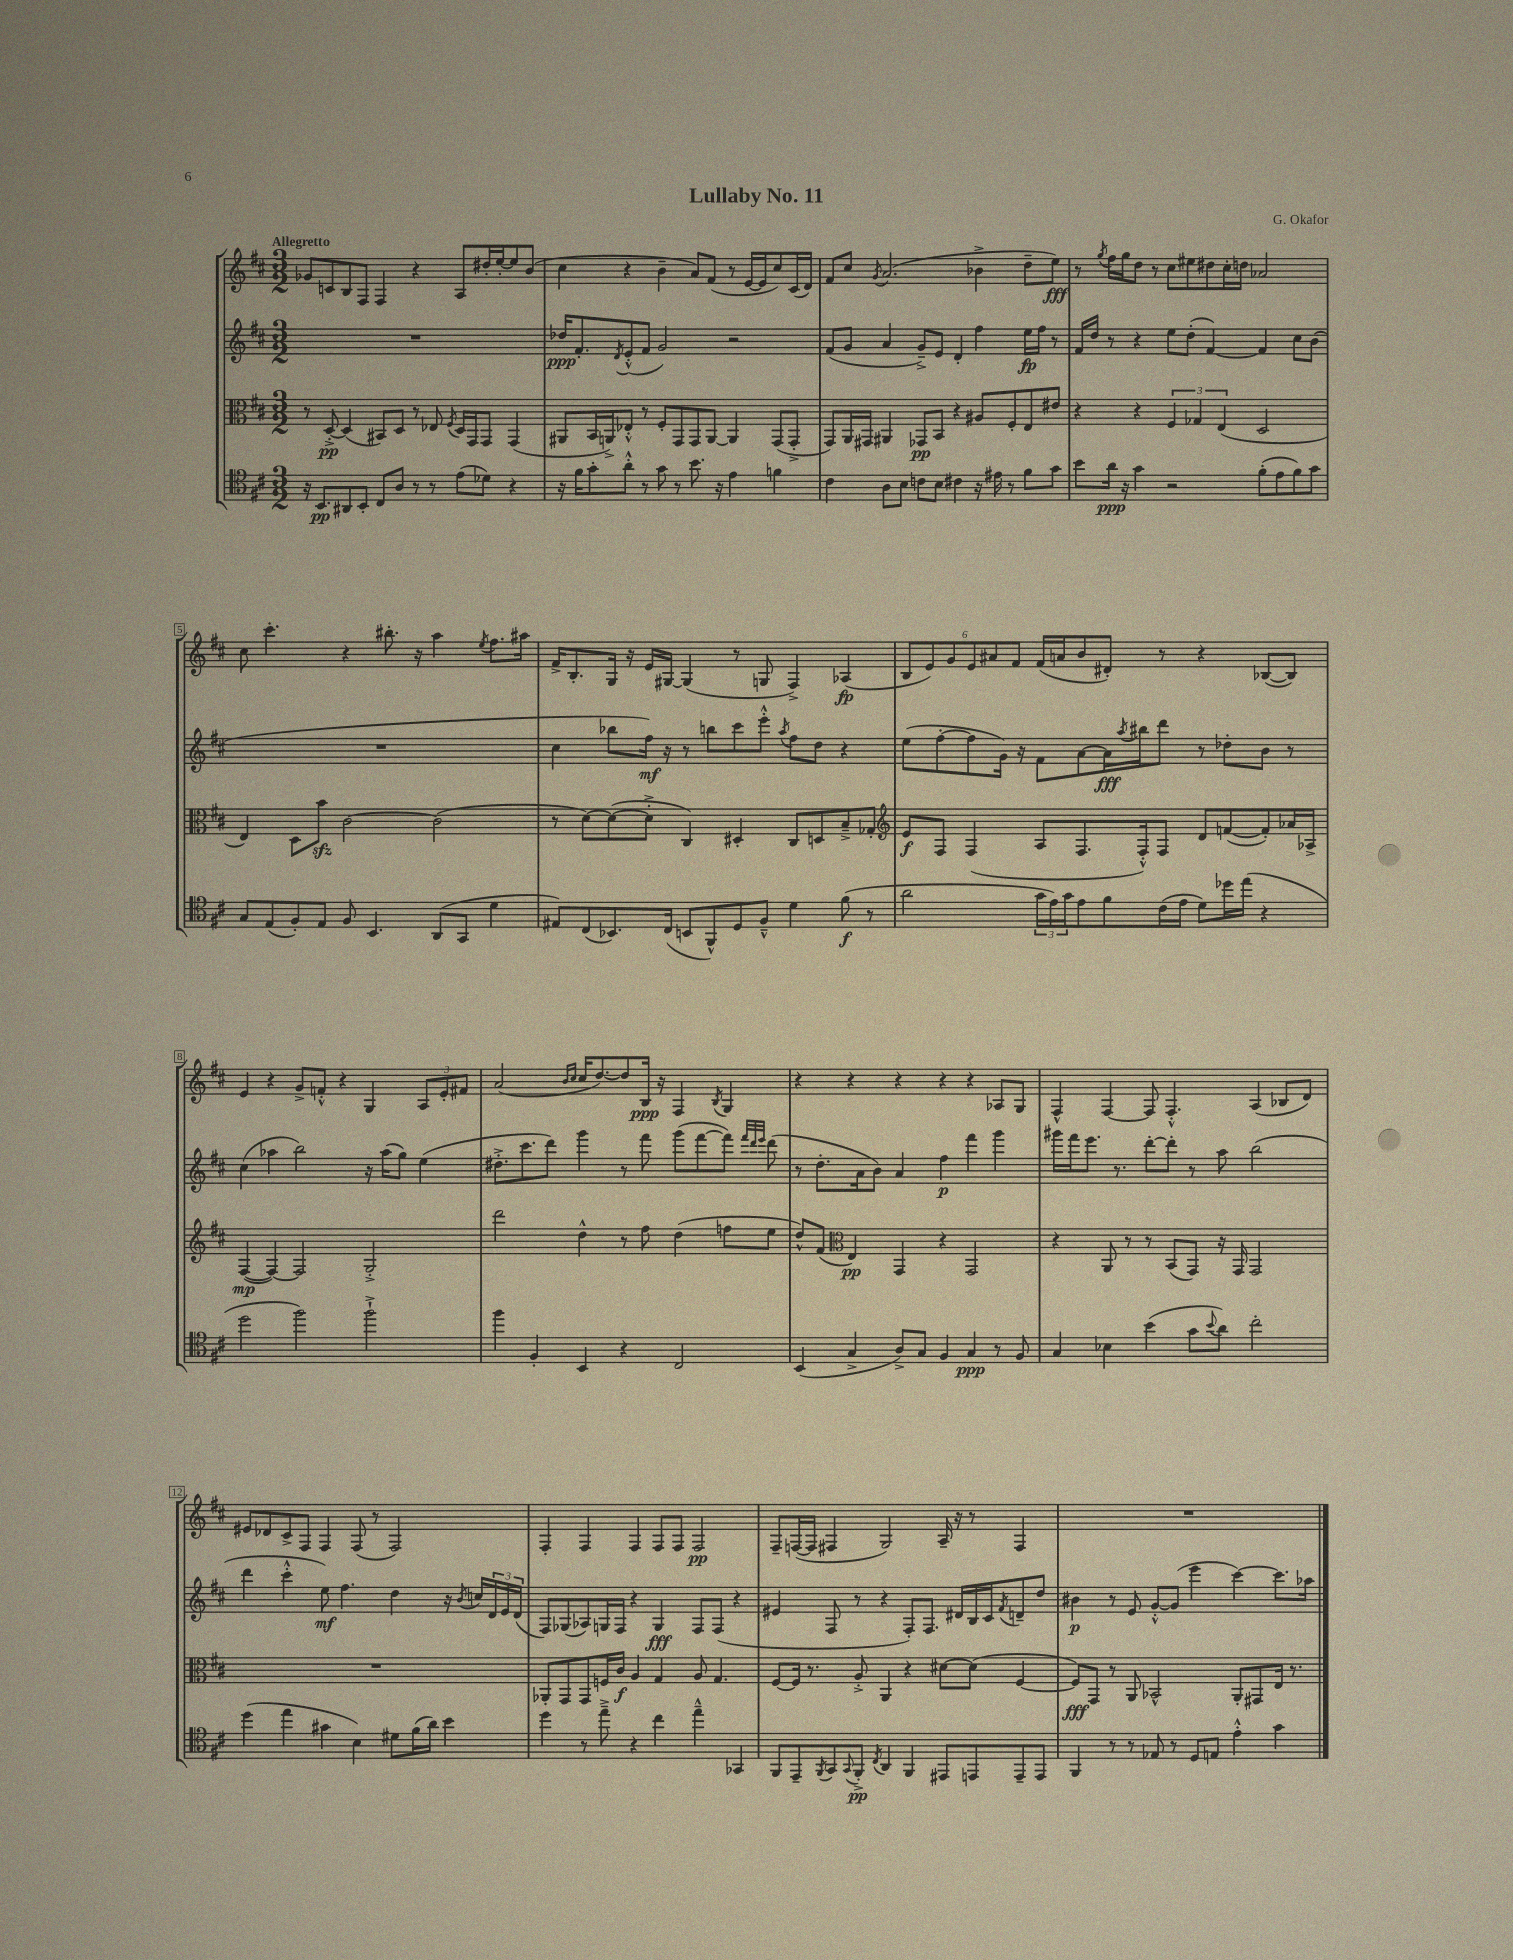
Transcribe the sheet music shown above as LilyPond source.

\header { title = "Lullaby No. 11" composer = "G. Okafor" }
<<
\new StaffGroup <<
\new Staff = "s0" {
    \clef treble \key d \major \numericTimeSignature \time 3/2 \tempo "Allegretto"
    ges'8 c'8 b8 fis8 fis4 r4 a8 dis''16-. e''16~-. e''8 b'8( |
    cis''4 r4 b'4-- a'8) fis'8( r8 e'16~ e'16 cis''8) cis'16( d'16) |
    fis'8 cis''8 \acciaccatura { g'8 } a'2.( bes'4-> d''8-- e''8\fff) |
    r8 \acciaccatura { g''8 } fis''16 g''16 d''8 r8 cis''8 eis''8 dis''8 cis''16-. d''16 aes'2 |
    cis''8 cis'''4.-. r4 bis''8.-. r16 a''4 \acciaccatura { e''8 } fis''8. ais''16 |
    fis'16-> b8.-. g16 r16 e'16 gis16~ gis4( r8 g8 fis4->) aes4\fp( |
    \tuplet 6/4 { b8 e'8) g'8 e'8 ais'8 fis'8 } fis'16( a'16 b'8 dis'8-.) r8 r4 bes8~( bes8) |
    e'4 r4 g'8-> f'8-.-^ r4 g4 \tuplet 3/2 { a8 e'8-. fis'8 } |
    a'2( \grace { b'16 cis''16 } cis''16 d''8.~) d''8 b16\ppp r16 fis4 \acciaccatura { b8 } g4 |
    r4 r4 r4 r4 r4 aes8 g8 |
    fis4-^ fis4~ fis8 fis4.-.-^ a4( bes8 d'8) |
    eis'8 des'8 cis'8-> fis8 fis4 fis8( r8 fis2) |
    fis4-. fis4 fis4 fis8 fis8 fis2\pp |
    fis8-- f16~( f16 fis4 g2) a16-- r16 r8 fis4 |
    R1. \bar "|." |
}
\new Staff = "s1" {
    \clef treble \key d \major \numericTimeSignature \time 3/2
    R1. |
    des''16\ppp fis'8.-. \acciaccatura { d'8 } e'8-.-^( fis'8 g'2) r2 |
    fis'8( g'8 a'4 g'8--->) e'8 d'4-. fis''4 e''16\fp fis''16 r8 |
    fis'16 d''16 r8 r4 e''8 d''8-.( fis'4~) fis'4 cis''8 b'8( |
    R1. |
    cis''4 bes''8 fis''16\mf) r16 r8 b''8 cis'''8 e'''8-.-^ \acciaccatura { a''8 } fis''8 d''8 r4 |
    e''8( fis''8~-. fis''8 g'16) r16 fis'8 a'8~ a'16\fff \acciaccatura { a''8 } bis''16 d'''8 r8 des''8-. b'8 r8 |
    cis''4( aes''4 b''2) r16 aes''16( g''8) e''4( |
    dis''8.-.-> cis'''8. d'''8) g'''4 r8 fis'''8 g'''8( fis'''8~ fis'''8) \grace { fis'''32 d'''32 e'''32 } d'''8( |
    r8 d''8.-. a'16 b'8) a'4 fis''4\p fis'''4 g'''4 |
    gis'''16 fis'''16 e'''8. r8. d'''8~-. d'''8-. r8 a''8 b''2( |
    d'''4 cis'''4-.-^ e''8\mf) fis''4. d''4 r16 \acciaccatura { b'8 } c''16 \tuplet 3/2 { d'16 e'16 d'16( } |
    fis8) ges8( aes8) g16 fis16 r4 g4\fff fis8 fis8( r4 |
    eis'4 fis8 r8 r4 fis8-.) fis8. dis'16 b16 cis'16 \acciaccatura { fis'8 } d'8-- d''8 |
    bis'4\p r8 e'8 g'8~-.-^ g'8( e'''4 cis'''4~) cis'''8. aes''16 \bar "|." |
}
\new Staff = "s2" {
    \clef alto \key d \major \numericTimeSignature \time 3/2
    r8 d8~-.->\pp d4( bis,8) d8 r8 ees8 \acciaccatura { fis8 } d16 g,16 g,8 g,4( |
    ais,8 b,16 a,16->) ees8-.-^ r8 fis8-. g,8 g,8 a,8~ a,4 g,8( g,8-.-> |
    g,8) a,16 gis,16 ais,4 ges,8\pp b,8 r4 ais8 fis8-. e8 eis'8 |
    r4 r4 \tuplet 3/2 { fis4 ges4 e4( } d2 |
    e4) d8 b'8\sfz cis'2~ cis'2( |
    r8 d'8~) d'8~( d'8-.-> cis4) dis4-. cis8 d8 b8---> ges8-. |
    \clef treble e'8\f fis8 fis4( a8 fis8. fis16-.-^) fis8 d'8 f'8~( f'8-.) aes'16 aes16-> |
    fis4~\mp( fis4~) fis2 g2-.-> |
    d'''2 d''4-^ r8 fis''8 d''4( f''8 e''8 |
    d''8-^) fis'8( \clef alto e4\pp) g,4 r4 g,2 |
    r4 a,8 r8 r8 b,8( g,8) r16 g,16 g,2 |
    R1. |
    aes,8-. g,8 g,8 f16 cis'16\f a4 g4 a8 g4. |
    fis8~ fis16 r8. a8-.-> a,4 r4 dis'8~ dis'8( fis4~ |
    fis8\fff) g,8 r8 a,8 bes,2-^ a,8-. gis,8 e16 r8. \bar "|." |
}
\new Staff = "s3" {
    \clef tenor \key d \major \numericTimeSignature \time 3/2
    r16 b,8.\pp ais,8 b,8-. cis8 a8 r8 r8 e'8( des'8) r4 |
    r16 fis'16 g'8-. a'8-.-^ r8 g'8 r8 b'8. r16 e'4 f'4 |
    cis'4 a8 b8 c'8 b8 cis'4 r16 eis'16 r8 fis'8 g'8 |
    b'8 a'16\ppp r16 g'4 r2 fis'8-.( e'8 fis'8) g'8 |
    g8 e8( fis8-.) e8 fis8 b,4. a,8( g,8 d'4 |
    eis8) cis8( bes,8.) cis16( b,8 fis,8-^) d8 fis8---^ d'4 fis'8\f( r8 |
    a'2 \tuplet 3/2 { g'16 e'16) g'16 } e'8 fis'8 cis'16( e'16 d'8) des''16 e''16( r4 |
    d''2 fis''2) fis''2-!-> |
    fis''4 fis4-. b,4 r4 cis2 |
    b,4( g4-> a8->) g8 fis4 g4\ppp r8 fis8 |
    g4 bes4 b'4( g'8 \appoggiatura { b'8 } a'8) cis''2-. |
    d''4( e''4 gis'4 b4) dis'8 fis'16( a'16) b'4 |
    d''4 r8 e''8---> r4 cis''4 e''4---^ ges,4 |
    fis,8 e,8-- \acciaccatura { fis,8 } g,8 \appoggiatura { g,8 } fis,8-.->\pp \acciaccatura { cis8 } a,4 fis,4 eis,8 e,8 e,8-- e,8 |
    fis,4 r8 r8 ees8 r8 d8 e8 e'4-.-^ g'4 \bar "|." |
}
>>
>>
\layout { \context { \Score \override BarNumber.stencil = #(make-stencil-boxer 0.1 0.3 ly:text-interface::print) } }
